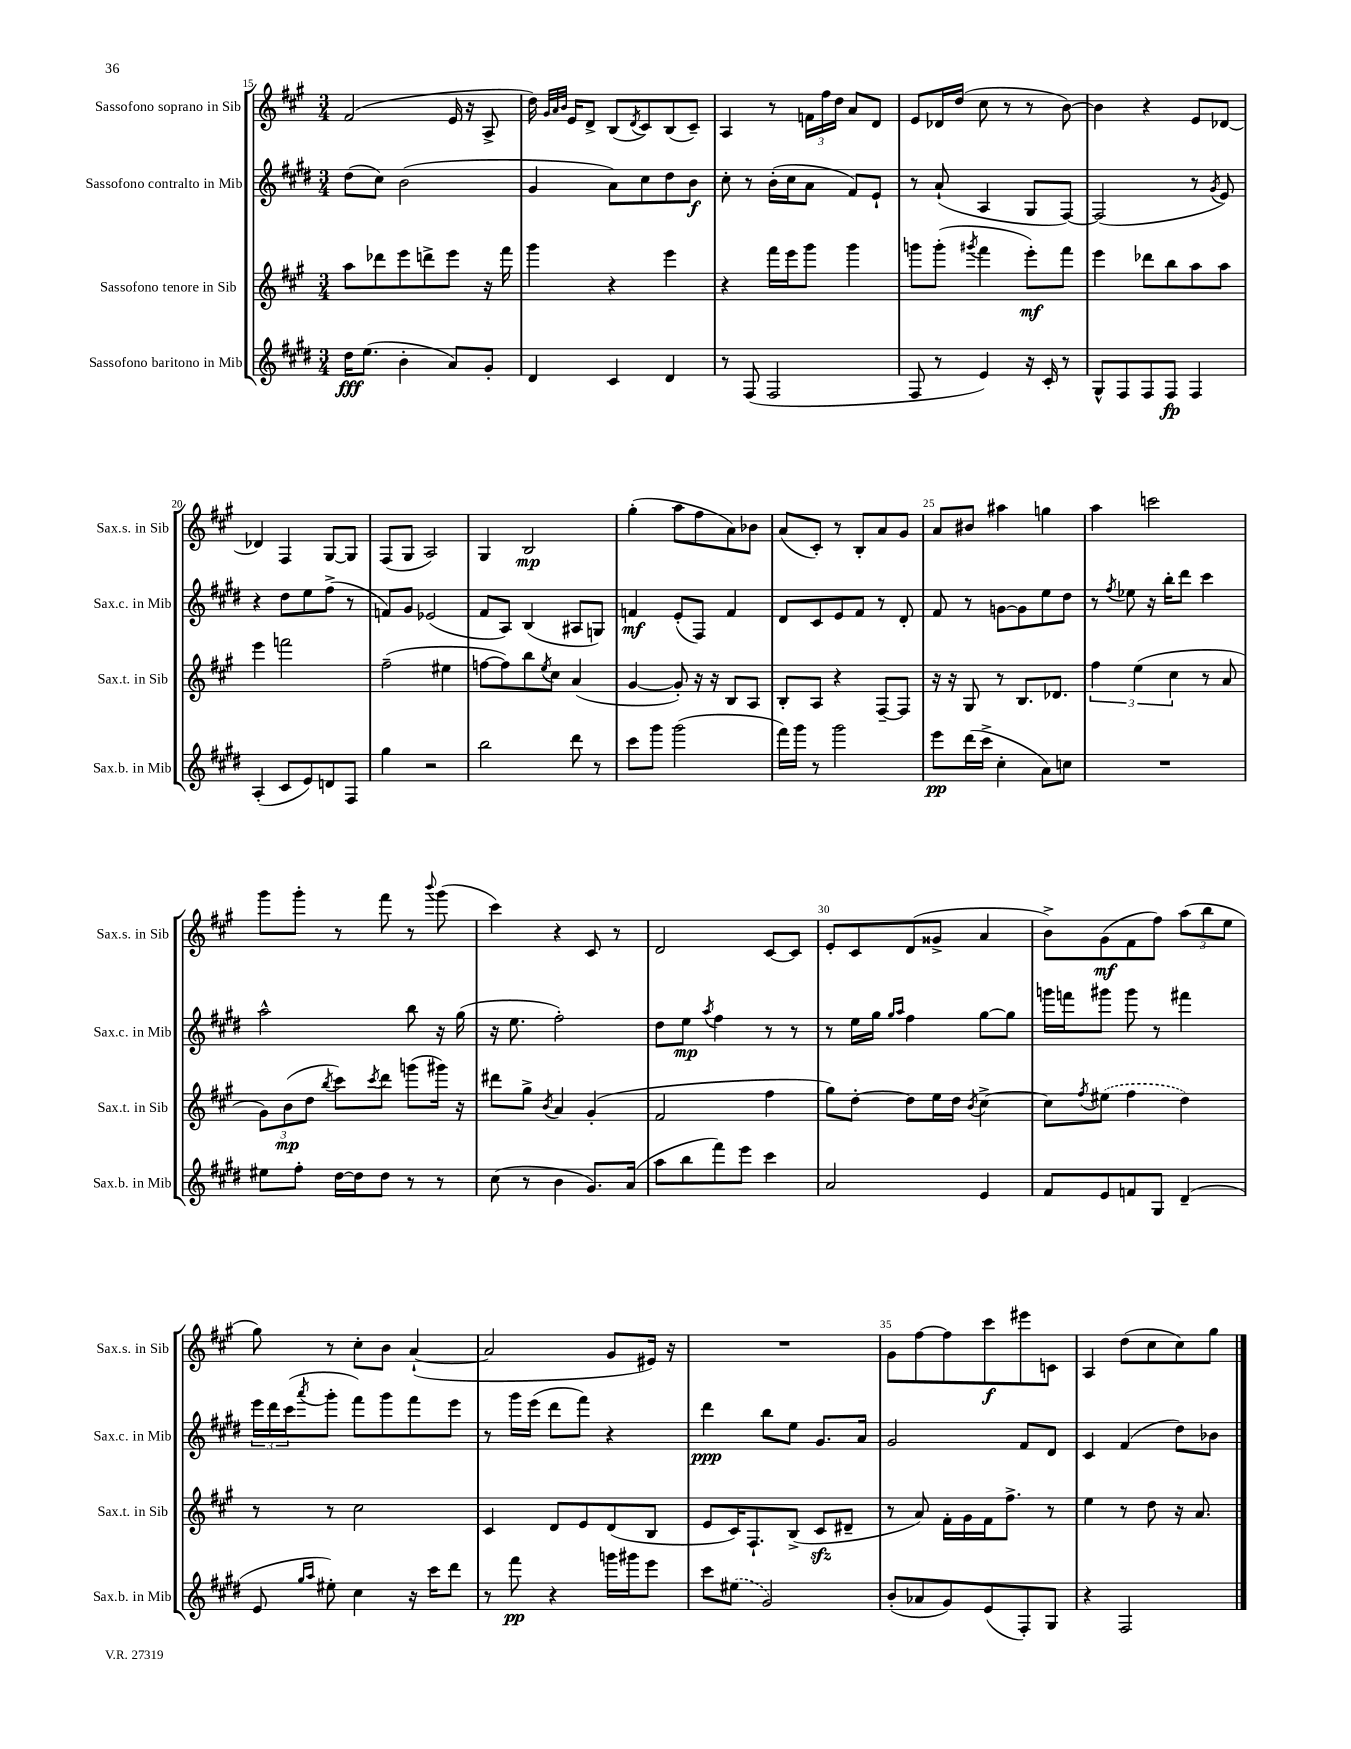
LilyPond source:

<<
\new StaffGroup <<
\new Staff = "s0" \with { instrumentName = "Sassofono soprano in Sib" shortInstrumentName = "Sax.s. in Sib" } {
    \clef treble \key a \major \numericTimeSignature \time 3/4
    fis'2( e'16 r16 a8-> |
    d''16) \grace { gis'32 a'32 b'32 } e'16 d'8-> b8( \acciaccatura { d'8 } cis'8) b8( cis'8--) |
    a4 r8 \tuplet 3/2 { f'16 fis''16 d''16 } a'8 d'8 |
    e'8 des'16 d''16( cis''8 r8 r8 b'8~) |
    b'4 r4 e'8 des'8~ |
    des'4 fis4 gis8~ gis8 |
    fis8( gis8 a2) |
    gis4 b2\mp |
    gis''4-.( a''8 fis''8 a'8) bes'8 |
    a'8( cis'8-.) r8 b8-. a'8 gis'8 |
    a'8 bis'8 ais''4 g''4 |
    a''4 c'''2 |
    gis'''8 gis'''8-. r8 fis'''8 r8 \appoggiatura { b'''8 } gis'''8( |
    cis'''4) r4 cis'8 r8 |
    d'2 cis'8~ cis'8 |
    e'8-. cis'8 d'8( gisis'8-> a'4 |
    b'8->) gis'8\mf( fis'8 fis''8) \tuplet 3/2 { a''8( b''8 e''8 } |
    gis''8) r8 cis''8-. b'8 a'4~-!( |
    a'2 gis'8 eis'16) r16 |
    R2. |
    gis'8 fis''8~ fis''8 cis'''8\f eis'''8 c'8 |
    a4 d''8( cis''8 cis''8) gis''8 \bar "|." |
}
\new Staff = "s1" \with { instrumentName = "Sassofono contralto in Mib" shortInstrumentName = "Sax.c. in Mib" } {
    \clef treble \key e \major \numericTimeSignature \time 3/4
    dis''8( cis''8) b'2( |
    gis'4 a'8) cis''8 dis''8 b'8\f |
    cis''8-. r8 b'16-.( cis''16 a'8 fis'8) e'8-! |
    r8 a'8-!( a4 gis8 fis8~) |
    fis2( r8 \acciaccatura { gis'8 } e'8) |
    r4 dis''8 e''8 fis''8->( r8 |
    f'8) gis'8 ees'2( |
    fis'8 a8) b4( ais8 g8) |
    f'4\mf e'8-.( fis8) f'4 |
    dis'8 cis'8 e'8 fis'8 r8 dis'8-. |
    fis'8 r8 g'8~ g'8 e''8 dis''8 |
    r8 \acciaccatura { fis''8 } ees''8 r16 b''16-. dis'''8 cis'''4 |
    a''2-^ b''8 r16 gis''16( |
    r16 e''8. fis''2-.) |
    dis''8 e''8\mp \acciaccatura { a''8 } fis''4 r8 r8 |
    r8 e''16 gis''16 \grace { gis''16 a''16 } fis''4 gis''8~ gis''8 |
    g'''16 f'''16 gis'''8 gis'''8 r8 fis'''4 |
    \tuplet 3/2 { e'''16 dis'''16 cis'''16( } \acciaccatura { a'''8 } gis'''8-. fis'''8) gis'''8 fis'''8 e'''8 |
    r8 gis'''16 e'''16( dis'''8 fis'''8) r4 |
    dis'''4\ppp b''8 e''8 gis'8. a'16 |
    gis'2 fis'8 dis'8 |
    cis'4 fis'4( dis''8) bes'8 \bar "|." |
}
\new Staff = "s2" \with { instrumentName = "Sassofono tenore in Sib" shortInstrumentName = "Sax.t. in Sib" } {
    \clef treble \key a \major \numericTimeSignature \time 3/4
    a''8 des'''8 e'''8 d'''8-> e'''8 r16 fis'''16 |
    gis'''4 r4 e'''4 |
    r4 fis'''16 e'''16 gis'''8 gis'''4 |
    g'''8 g'''8-.( \acciaccatura { gis'''8 } fis'''4 e'''8-.\mf) fis'''8 |
    e'''4 des'''8 b''8 a''8 a''8 |
    e'''4 f'''2 |
    fis''2--( eis''4 |
    f''8~ f''8) b''8 \acciaccatura { e''8 } cis''8 a'4( |
    gis'4~ gis'8-.) r16 r16 b8 a8 |
    b8-. a8 r4 fis8~-- fis8 |
    r16 r16 gis8 r8 b8. des'8. |
    \tuplet 3/2 { fis''4 e''4( cis''4 } r8 a'8 |
    \tuplet 3/2 { gis'8) b'8\mp( d''8 } \acciaccatura { b''8 } cis'''8) \acciaccatura { cis'''8 } d'''8 g'''8( gis'''16) r16 |
    dis'''8 gis''8-> \acciaccatura { b'8 } a'4 gis'4-.( |
    fis'2 fis''4 |
    gis''8) d''8~-. d''8 e''16 d''16 \acciaccatura { b'8 } cis''4~-> |
    cis''8 \acciaccatura { fis''8 } \once \slurDashed eis''8( fis''4 d''4) |
    r8 r8 cis''2 |
    cis'4 d'8 e'8 d'8( b8 |
    e'8 cis'16) fis8.-! b8->( cis'8\sfz dis'8-- |
    r8 a'8) fis'16-. gis'16 fis'16 fis''8.-> r8 |
    e''4 r8 d''8 r16 a'8. \bar "|." |
}
\new Staff = "s3" \with { instrumentName = "Sassofono baritono in Mib" shortInstrumentName = "Sax.b. in Mib" } {
    \clef treble \key e \major \numericTimeSignature \time 3/4
    dis''16\fff e''8.( b'4-. a'8) gis'8-. |
    dis'4 cis'4 dis'4 |
    r8 fis8( fis2 |
    fis8 r8 e'4) r16 cis'16-. r8 |
    gis8-^ fis8 fis8 fis8\fp fis4 |
    a4-.( cis'8 e'8) d'8 fis8 |
    gis''4 r2 |
    b''2 dis'''8 r8 |
    cis'''8 gis'''8 gis'''2( |
    fis'''16) gis'''16 r8 gis'''2 |
    e'''8\pp dis'''16( cis'''16-> cis''4-. a'8) c''8 |
    R2. |
    eis''8 fis''8-. dis''16~ dis''16 dis''8 r8 r8 |
    cis''8( r8 b'4 gis'8.) a'16( |
    a''8 b''8 fis'''8) e'''8 cis'''4 |
    a'2 e'4 |
    fis'8 e'8 f'8 gis8 dis'4--( |
    e'8 \grace { gis''16 a''16 } eis''8-.) cis''4 r16 cis'''16 dis'''8 |
    r8 fis'''8\pp r4 g'''16 gis'''16 e'''8 |
    cis'''8 \once \slurDashed eis''8( gis'2) |
    b'8-.( aes'8 gis'8) e'8( fis8-.) gis8 |
    r4 fis2 \bar "|." |
}
>>
>>
\layout { \context { \Score currentBarNumber = #15 \override BarNumber.break-visibility = ##(#f #t #t) barNumberVisibility = #(every-nth-bar-number-visible 5) } }
